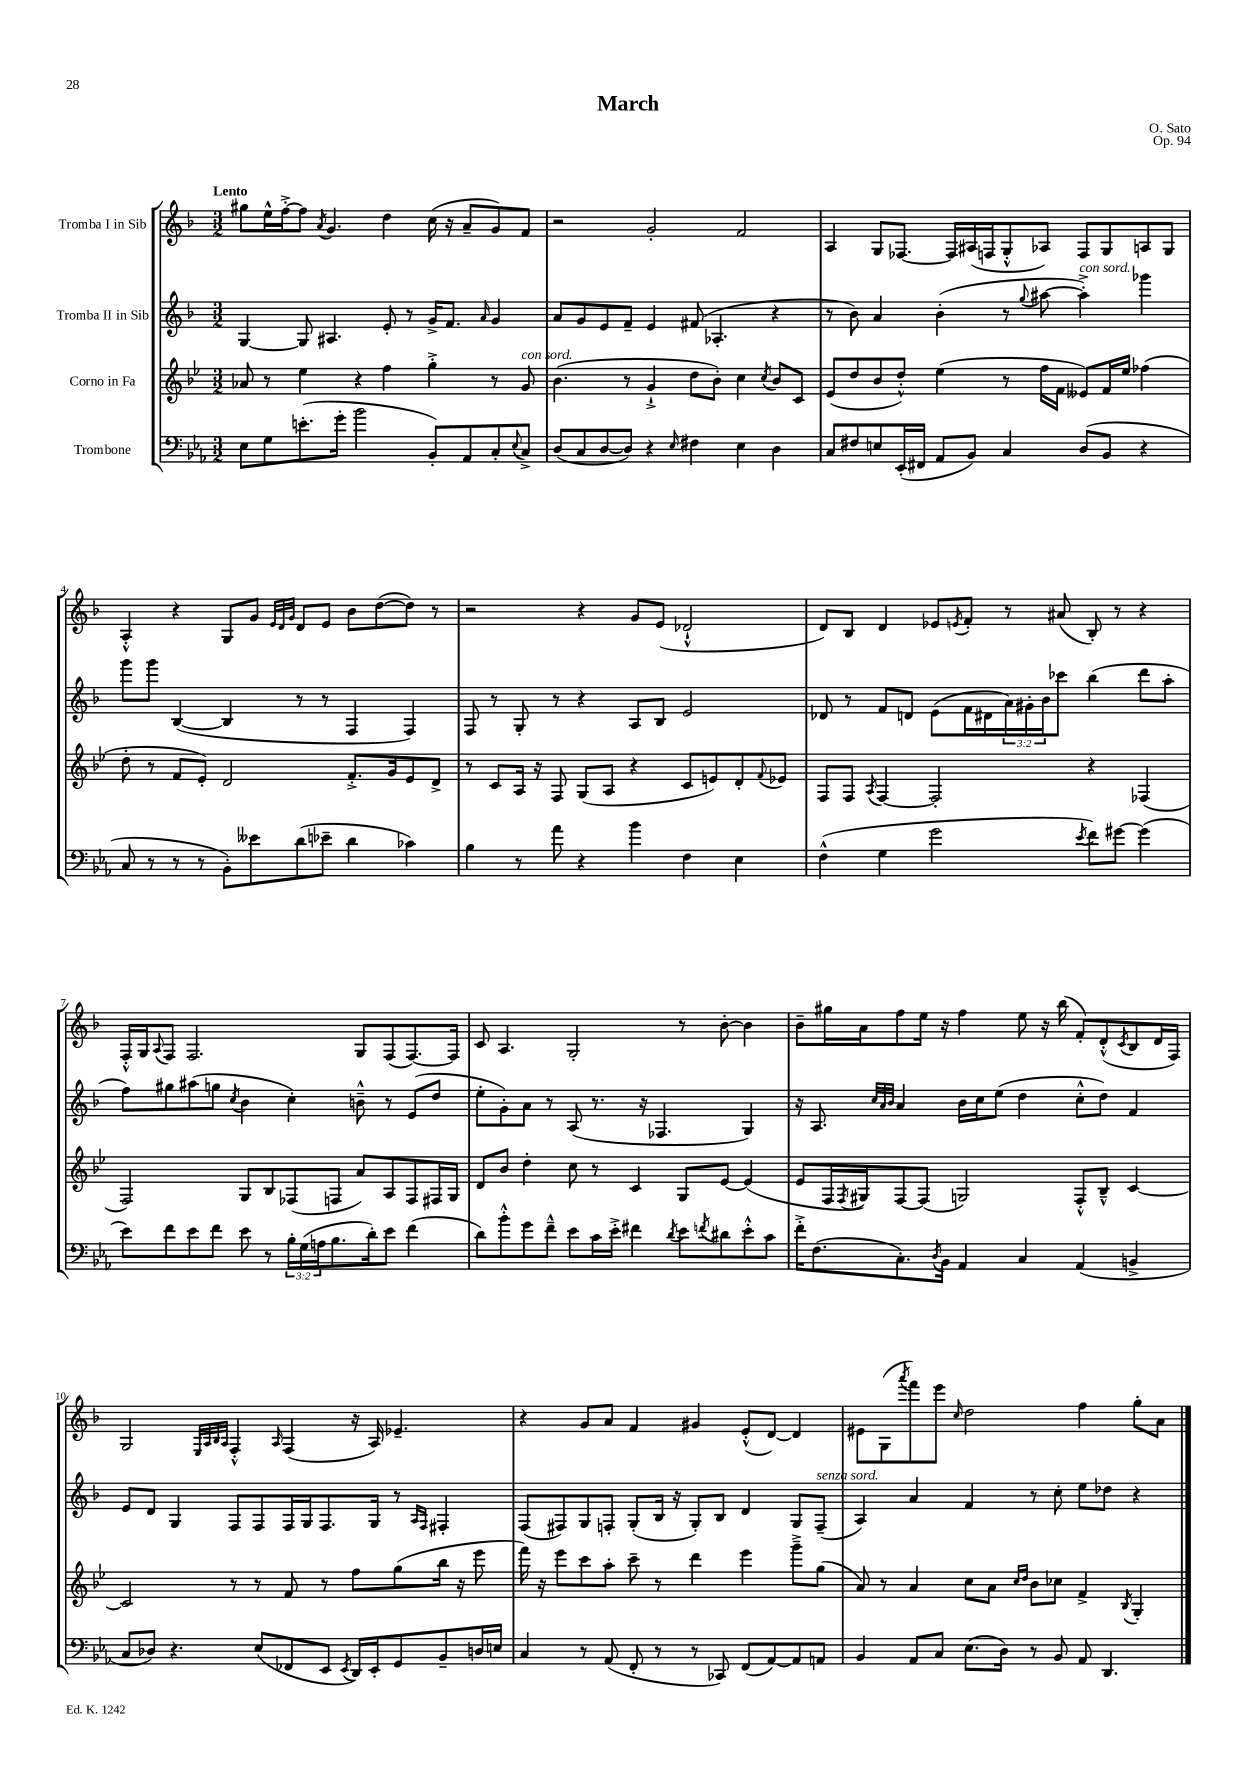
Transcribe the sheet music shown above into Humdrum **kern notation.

**kern	**kern	**kern	**kern
*staff4	*staff3	*staff2	*staff1
*clefF4	*clefG2	*clefG2	*clefG2
*k[b-e-a-]	*k[b-e-]	*k[b-]	*k[b-]
*M3/2	*M3/2	*M3/2	*M3/2
8E-\L	8a-/	[4G/	8gg#\L
8G\	8r	.	16ee^^\L
.	.	.	[16ff'^\J
(8.e'\	4ee-\	8G/]	8ff\]J
.	.	.	8qa/
.	.	4.A#/	4.g/
16g'\Jk	.	.	.
2b-\	4r	.	.
.	4ff\	8e'/	4dd\
.	.	8r	.
8BB-'/L)	4gg'^\	16g^/LK	(16cc\
.	.	8.f/J	16r
8AA-/	.	.	8a~/L
.	.	16qqa/	.
8C'/	8r	4g/	8g/)
8qqE-/	.	.	.
8C^/J	8g/	.	8f/J
=	=	=	=
(8D/L	(4.b-\	8a/L	2r
8C/	.	8g/	.
[8D/	.	8e/	.
8D/]J)	8r	8f~/J	.
4r	4g`^/	4e/	2g'/
16qqE-/	.	.	.
4F#\	8dd\L	(8f#/	.
.	8b-'\J)	4.A-'/	.
4E-\	4cc\	.	2f/
.	8qcc/	.	.
4D\	8b-/L	4r	.
.	8c/J	.	.
=	=	=	=
8C/L	(8e-/L	8r	4A/
8F#/	8dd/	8b-\)	.
8E/	8b-/	4a/	8G/L
(16EE-'/L	8dd'^^/J)	.	[8.F-/J
16FF#/JJ	.	.	.
8AA-/L	(4ee-\	(4b-'\	.
.	.	.	16F-/]LL
8BB-/J)	.	.	(16A#/
.	.	.	16F/J
4C/	8r	8r	8G'^^/
.	.	8qqgg/	.
.	16ff\LL	[8aa#\	8A-/J)
.	16f\JJ	.	.
(8D/L	8e--/L)	4aa#'^\])	8F/L
8BB-/J	16f/L	.	8G/
.	16ee-/JJ	.	.
4r	(4ff-\	4ggg-\	8A/
.	.	.	8G/J
=	=	=	=
8C/	8dd'\	8ggg\L	4A'^^/
8r	8r	8ggg\J	.
8r	8f/L	([4B-/	4r
8r	8e-'/J)	.	.
8BB-'\L)	2d/	4B-/]	8G/L
8e--\	.	.	8g/J
.	.	.	32qqe/LLL
.	.	.	32qqd/
.	.	.	32qqg/JJJ
(8d\	.	8r	8d/L
8e-~\J	.	8r	8e/J
4d\	8.f'^/L	4F/	8b-\L
.	.	.	([8dd\
.	16g/k	.	.
4c-\)	8e-/	4F/)	8dd\]J)
.	8d^/J	.	8r
=	=	=	=
4B-\	8r	8F/	2r
.	8c/L	8r	.
8r	16A/Jk	8G'/	.
.	16r	.	.
8a-\	8F/	8r	.
4r	(8G/L	4r	4r
.	8A/J	.	.
4b-\	4r	8A/L	8g/L
.	.	8B-/J	(8e/J
4F\	8c/L	2e/	2d-`^^/
.	8e/)	.	.
4E-\	8d'/	.	.
.	8qqf/	.	.
.	8e-/J	.	.
=	=	=	=
(4F^^\	8F/L	8d-/	8d/L)
.	8F/J	8r	8B-/J
.	8qA/	.	.
4G\	[4F/	8f/L	4d/
.	.	8d/J	.
2g\	2F'/]	(8e\L	8e-/L
.	.	.	8qe/
.	.	16f\L	8f'/J
.	.	16d#\	.
.	.	24a\)	8r
.	.	24g#'\	.
.	.	24b-\J	.
.	.	8ccc-\J	(8a#/
8qe-/	.	.	.
8f\L)	4r	(4bb-\	8B-'/)
[8g#\J	.	.	8r
(4g#\]	(4F-/	8ddd\L	4r
.	.	8aa'\J	.
=	=	=	=
8e-\L)	2F/)	8ff\L)	16F'^^/LL
.	.	.	16G/J
.	.	.	8qqA/
8f\	.	8gg#\	8F/J
8e-\	.	(8aa#\	2.F/
8f\J	.	8gg\J	.
.	.	8qcc/	.
8e-\	8G/L	4b-\	.
8r	8B-/	.	.
24B-'\LL	(8F-/	4cc'\)	.
(24G\	.	.	.
24A\J	.	.	.
8.B-\	8F/J	.	.
.	8a/L)	8b~^^\	8G/L
16d'\k)	.	.	.
8e-\J	8A/	8r	(8F/
(4f\	8F/	(8e/L	[8.F/)
.	16F#/L	8dd/J	.
.	16G/JJ	.	16F/]Jk
=	=	=	=
8d\L)	8d/L	8ee'\L	8c/
8b-'^^\	8b-/J	8g'\)	4.A/
8g\	4dd'\	8a\J	.
8f~^^\J	.	8r	.
8e-\L	8cc\	(8A/	2G'/
16c\L	8r	8.r	.
16e-'^\JJ	.	.	.
4f#\	4c/	.	.
.	.	16r	.
.	.	4.F-/	.
8qd/	.	.	.
8e-\L	8G/L	.	8r
8qf/	.	.	.
8d#\	[8e-/J	.	[8b-'\
8e-'^^\	(4e-/]	4G/)	4b-\]
8c\J	.	.	.
=	=	=	=
16f'^\LK	8e-/L	16r	8b-~\L
(8.F\	.	8.A/	.
.	16F/L	.	16gg#\L
.	8qF/	.	.
.	16G#/J)	.	16a\J
.	.	32qqcc/LLL	.
.	.	32qqa/	.
.	.	32qqb-/JJJ	.
8.C'\)	[8F/	4a/	8ff\
.	(8F/]J	.	16ee\Jk
8qD/	.	.	.
16BB-\Jk	.	.	16r
4AA-/	2G/)	16b-\LL	4ff\
.	.	16cc\J	.
.	.	(8ee\J	.
4C/	.	4dd\	8ee\
.	.	.	16r
.	.	.	(16bb-\
(4AA-/	8F'^^/L	8cc'^^\L	8f'/L)
.	8B-~^^/J	8dd\J)	(8d'^^/
.	.	.	8qc/
4BB^/	[4c/	4f/	8B-/
.	.	.	16d/L
.	.	.	16F/JJ)
=	=	=	=
8C/L	2c/]	8e/L	2G/
8D-/J)	.	8d/J	.
4.r	.	4G/	.
.	.	.	32qqE/LLL
.	.	.	32qqA/
.	.	.	32qqB-/
.	.	.	32qqA/JJJ
.	8r	8F/L	4F'^^/
(8E-/L	8r	8F/	.
.	.	.	16qqA/
8FF-/	8f/	16F/L	(4F/
.	.	16G/J	.
8EE-/J	8r	8.F/	.
8qEE-/	.	.	.
16DD/LL)	8ff\L	.	16r
16EE-'/J	.	16G/Jk	16A/)
8GG/	(8gg\	8r	4.e-~/
.	.	16qqA/LL	.
.	.	16qqF/JJ	.
8BB-~/	16bb-\Jk	4F#'/	.
.	16r	.	.
16D/L	8eee-\	.	.
16E/JJ	.	.	.
=	=	=	=
4C/	16fff\)	(8F/L	4r
.	16r	.	.
.	8eee-\L	8F#/)	.
8r	8ccc\	8G/	8g/L
(8AA-/	8aa'\J	8F'/J	8a/J
8FF'/	8ccc~\	(8G'/L	4f/
8r	8r	16B-/Jk	.
.	.	16r	.
8r	4ddd\	8G'/L)	4g#/
8CC-/)	.	8B-/J	.
(8FF/L	4eee-\	4d/	(8e'^^/L
[8AA-/)	.	.	[8d/J)
8AA-/]	8ggg~^\L	8G/L	4d/]
8AA/J	(8gg\J	(8F~/J	.
=	=	=	=
4BB-/	8a/)	4A/)	8e#\L
.	8r	.	(8G\
.	.	.	8qaaa/
8AA-/L	4a/	4a/	8fff\)
8C/J	.	.	8eee\J
.	.	.	16qqcc/
(8.E-\L	8cc\L	4f/	2dd\
.	8a\J	.	.
16D\Jk)	.	.	.
.	16qqcc/LL	.	.
.	16qqdd/JJ	.	.
8r	8b-\L	8r	.
8BB-/	8cc-\J	8cc'\	.
8AA-/	4f^/	8ee\L	4ff\
4.DD/	.	8dd-\J	.
.	8qB-/	.	.
.	4G'/	4r	8gg'\L
.	.	.	8a\J
==	==	==	==
*-	*-	*-	*-
